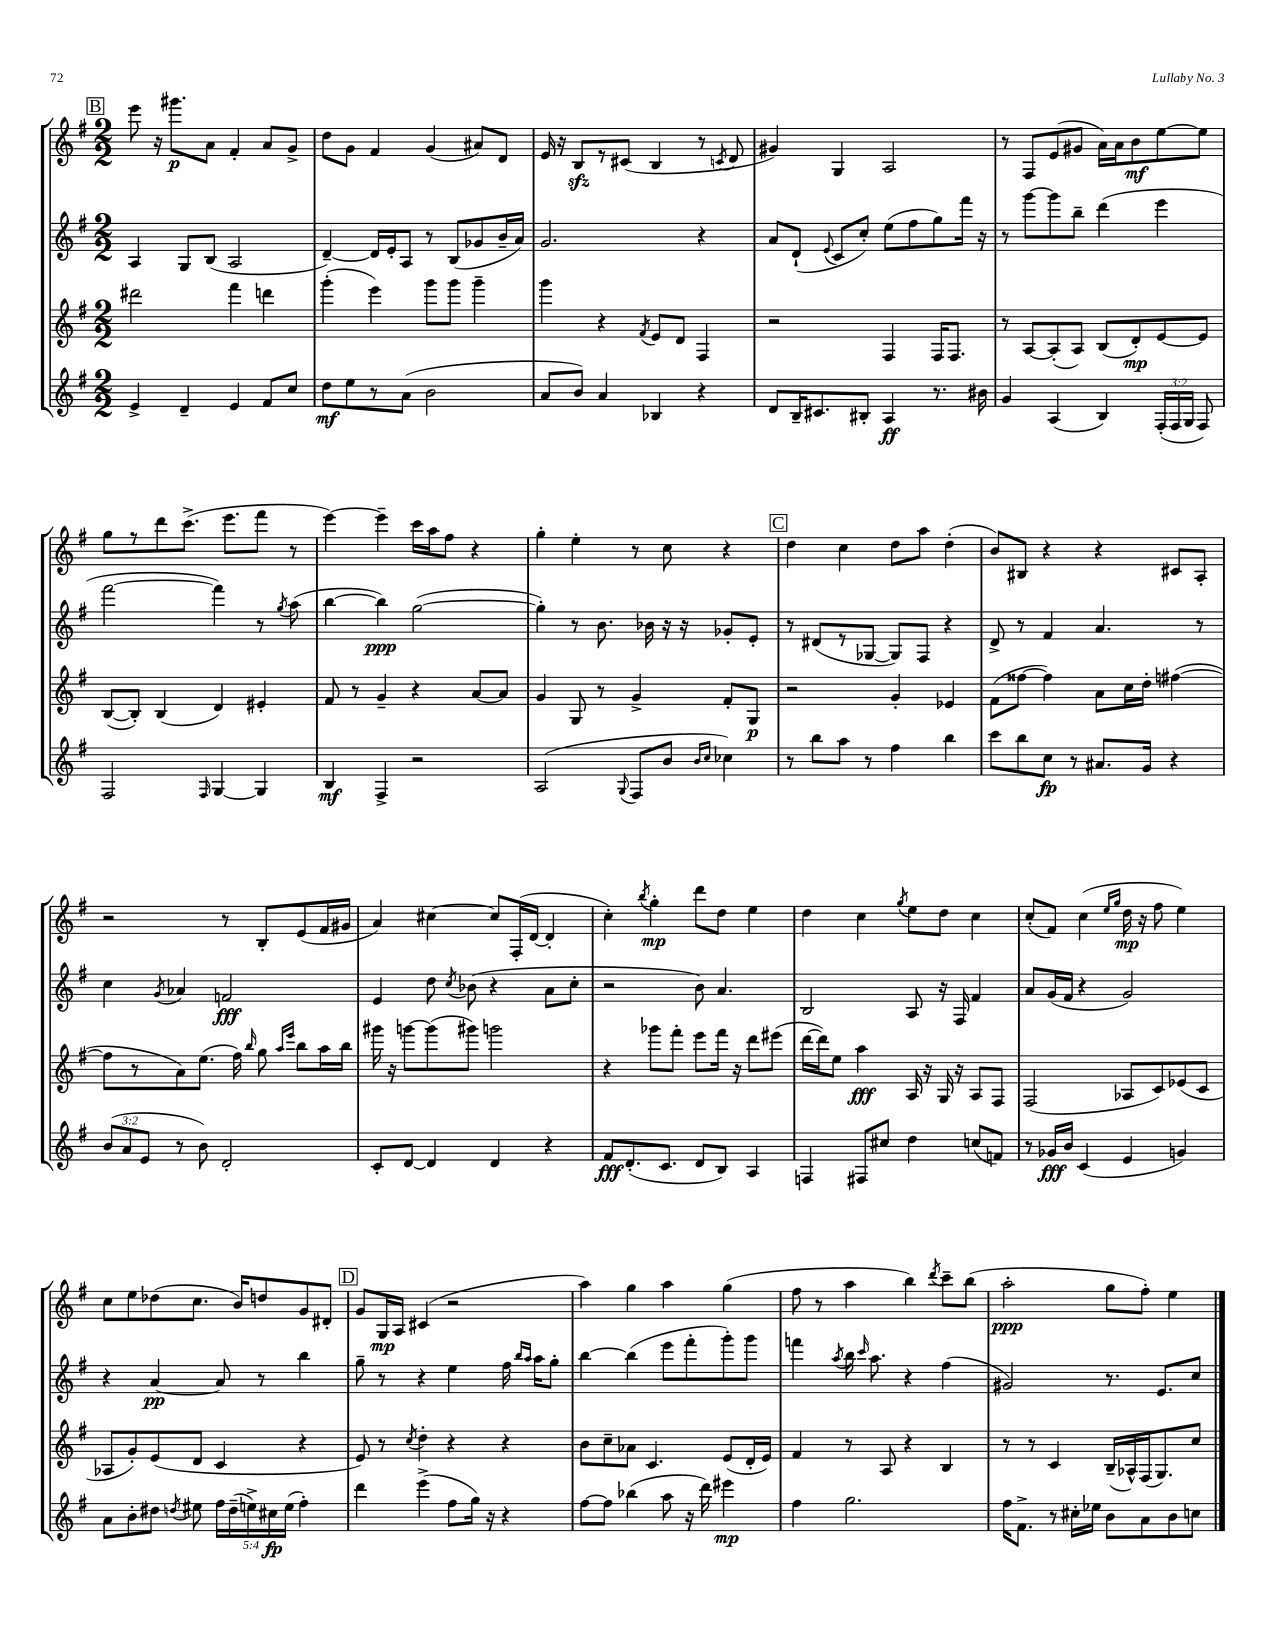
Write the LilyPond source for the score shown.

<<
\new StaffGroup <<
\new Staff = "s0" {
    \clef treble \key g \major \numericTimeSignature \time 2/2
    \autoBeamOff \mark \markup { \box "B" } e'''8 r16 gis'''8.[\p a'8] fis'4-. a'8[ g'8]-> |
    d''8[ g'8] fis'4 g'4( ais'8[) d'8] |
    e'16 r16 b8[\sfz r8 cis'8]( b4 r8 \acciaccatura { c'8 } d'8 |
    gis'4) g4 a2 |
    r8 fis8[ e'8( gis'8] a'16[) a'16 b'8\mf e''8~ e''8] |
    g''8[ r8 d'''8 c'''8.]->( e'''8.[ fis'''8] r8 |
    e'''4~) e'''4-- c'''16[ a''16 fis''8] r4 |
    g''4-. e''4-. r8 c''8 r4 |
    \mark \markup { \box "C" } d''4 c''4 d''8[ a''8] d''4-.( |
    b'8[) bis8] r4 r4 cis'8[ a8]-. |
    r2 r8 b8[-. e'8( fis'16 gis'16] |
    a'4) cis''4~ cis''8[ fis16-.( d'16]~ d'4-. |
    c''4-.) \acciaccatura { b''8 } g''4-.\mp d'''8[ d''8] e''4 |
    d''4 c''4 \acciaccatura { g''8 } e''8[ d''8] c''4 |
    c''8[-.( fis'8]) c''4( \grace { e''16[ g''16] } d''16\mp r16 fis''8 e''4) |
    c''8[ e''8 des''8( c''8.] b'16[) d''8 g'8 dis'8]-. |
    \mark \markup { \box "D" } g'8[ g16\mp a16] cis'4( r2 |
    a''4) g''4 a''4 g''4( |
    fis''8 r8 a''4 b''4) \acciaccatura { d'''8 } c'''8[-- b''8]( |
    a''2-.\ppp g''8[ fis''8]-.) e''4 \bar "|." |
}
\new Staff = "s1" {
    \clef treble \key g \major \numericTimeSignature \time 2/2
    \autoBeamOff \mark \markup { \box "B" } a4 g8[ b8]( a2 |
    d'4~--) d'16[ e'16-. a8] r8 b8[( ges'8 b'16-- a'16]) |
    g'2. r4 |
    a'8[ d'8]-!( \appoggiatura { e'8 } c'8[ c''8]-.) e''8[( fis''8 g''8) fis'''16] r16 |
    r8 g'''8[~ g'''8 b''8]-- d'''4( e'''4 |
    fis'''2~ fis'''4) r8 \acciaccatura { g''8 } a''8( |
    b''4~ b''4\ppp) g''2~( |
    g''4-.) r8 b'8. bes'16 r16 r16 ges'8[-. e'8]-. |
    \mark \markup { \box "C" } r8 dis'8[( r8 ges8]~ ges8[) fis8] r4 |
    d'8-> r8 fis'4 a'4. r8 |
    c''4 \acciaccatura { g'8 } aes'4 f'2\fff |
    e'4 d''8 \acciaccatura { c''8 } bes'8( r4 a'8[ c''8]-. |
    r2 b'8) a'4. |
    b2 a8 r16 fis16 fis'4 |
    a'8[ g'16( fis'16] r4 g'2) |
    r4 a'4~\pp a'8 r8 b''4 |
    \mark \markup { \box "D" } g''8-- r8 r4 e''4 fis''16 \grace { b''16[ a''16] } a''16[ g''8]-. |
    b''4~ b''4( e'''8[ fis'''8-. g'''8-.) g'''8] |
    f'''4 \acciaccatura { a''8 } b''16 \grace { c'''16 } a''8. r4 fis''4( |
    gis'2) r8. e'8.[ c''8] \bar "|." |
}
\new Staff = "s2" {
    \clef treble \key g \major \numericTimeSignature \time 2/2
    \autoBeamOff \mark \markup { \box "B" } dis'''2 fis'''4 d'''4 |
    g'''4-.( e'''4) g'''8[ g'''8] g'''4-- |
    g'''4 r4 \acciaccatura { fis'8 } e'8[ d'8] fis4 |
    r2 fis4 fis16[ fis8.] |
    r8 a8[~ a8-.( a8]) b8[( d'8-.\mp) e'8~ e'8] |
    b8[~( b8]-.) b4( d'4) eis'4-. |
    fis'8 r8 g'4-- r4 a'8[~ a'8] |
    g'4 g8 r8 g'4-> fis'8[-. g8]\p |
    \mark \markup { \box "C" } r2 g'4-. ees'4 |
    fis'8[( fisis''8]~ fisis''4) a'8[ c''16 d''16]-. fis''4~( |
    fis''8[ r8 a'8) e''8.]( fis''16) \grace { b''16 } g''8 \grace { a''16[ e'''16] } b''8[ a''16 b''16] |
    gis'''16 r16 g'''8[~ g'''8( gis'''8]) g'''2 |
    r4 ges'''8[ fis'''8]-. e'''8[ fis'''16] r16 d'''8[ eis'''8]( |
    d'''16[~ d'''16) e''8] a''4\fff a16 r16 g16 r16 a8[ fis8] |
    fis2( aes8[ c'8) ees'8( c'8] |
    aes8[ g'8-.) e'8( d'8] c'4 r4 |
    \mark \markup { \box "D" } e'8) r8 \acciaccatura { c''8 } d''4-. r4 r4 |
    b'8[ c''8-- aes'8] c'4. e'8[( d'16-. e'16]) |
    fis'4 r8 a8 r4 b4 |
    r8 r8 c'4 b16[--( aes16-^) fis16( g8.) c''8] \bar "|." |
}
\new Staff = "s3" {
    \clef treble \key g \major \numericTimeSignature \time 2/2 \override Staff.TupletNumber.text = #tuplet-number::calc-fraction-text
    \autoBeamOff \mark \markup { \box "B" } e'4-> d'4-- e'4 fis'8[ c''8] |
    d''8[\mf e''8 r8 a'8]( b'2 |
    a'8[ b'8]) a'4 bes4 r4 |
    d'8[ b16-- cis'8. bis8]-. a4\ff r8. bis'16 |
    g'4 a4( b4) \tuplet 3/2 { fis16[-.( fis16 g16] } fis8) |
    fis2 \grace { fis16 } g4~ g4 |
    b4\mf fis4-> r2 |
    a2( \appoggiatura { g8 } fis8[ b'8] \grace { b'16[ c''16] } ces''4) |
    \mark \markup { \box "C" } r8 b''8[ a''8] r8 fis''4 b''4 |
    c'''8[ b''8 c''8]\fp r8 ais'8.[ g'16] r4 |
    \tuplet 3/2 { b'8[( a'8 e'8] } r8 b'8) d'2-. |
    c'8[-. d'8]~ d'4 d'4 r4 |
    fis'8[\fff d'8.-.( c'8.] d'8[ b8]) a4 |
    f4 fis8[ cis''8] d''4 c''8[( f'8]) |
    r8 ges'16[\fff b'16] c'4( e'4 g'4) |
    a'8[ b'8-. dis''8] \acciaccatura { d''8 } eis''8 \tuplet 5/4 { fis''16[ d''16--( e''16->) cis''16\fp e''16]( } fis''4-.) |
    \mark \markup { \box "D" } d'''4 e'''4->( fis''8[ g''16]) r16 r4 |
    fis''8[~ fis''8] bes''4( a''8 r16 d'''16) eis'''4\mp |
    fis''4 g''2. |
    fis''16[ fis'8.]-> r8 cis''16[-. ees''16] b'8[ a'8 b'8 c''8] \bar "|." |
}
>>
>>
\layout { \context { \Score \remove "Bar_number_engraver" } }
